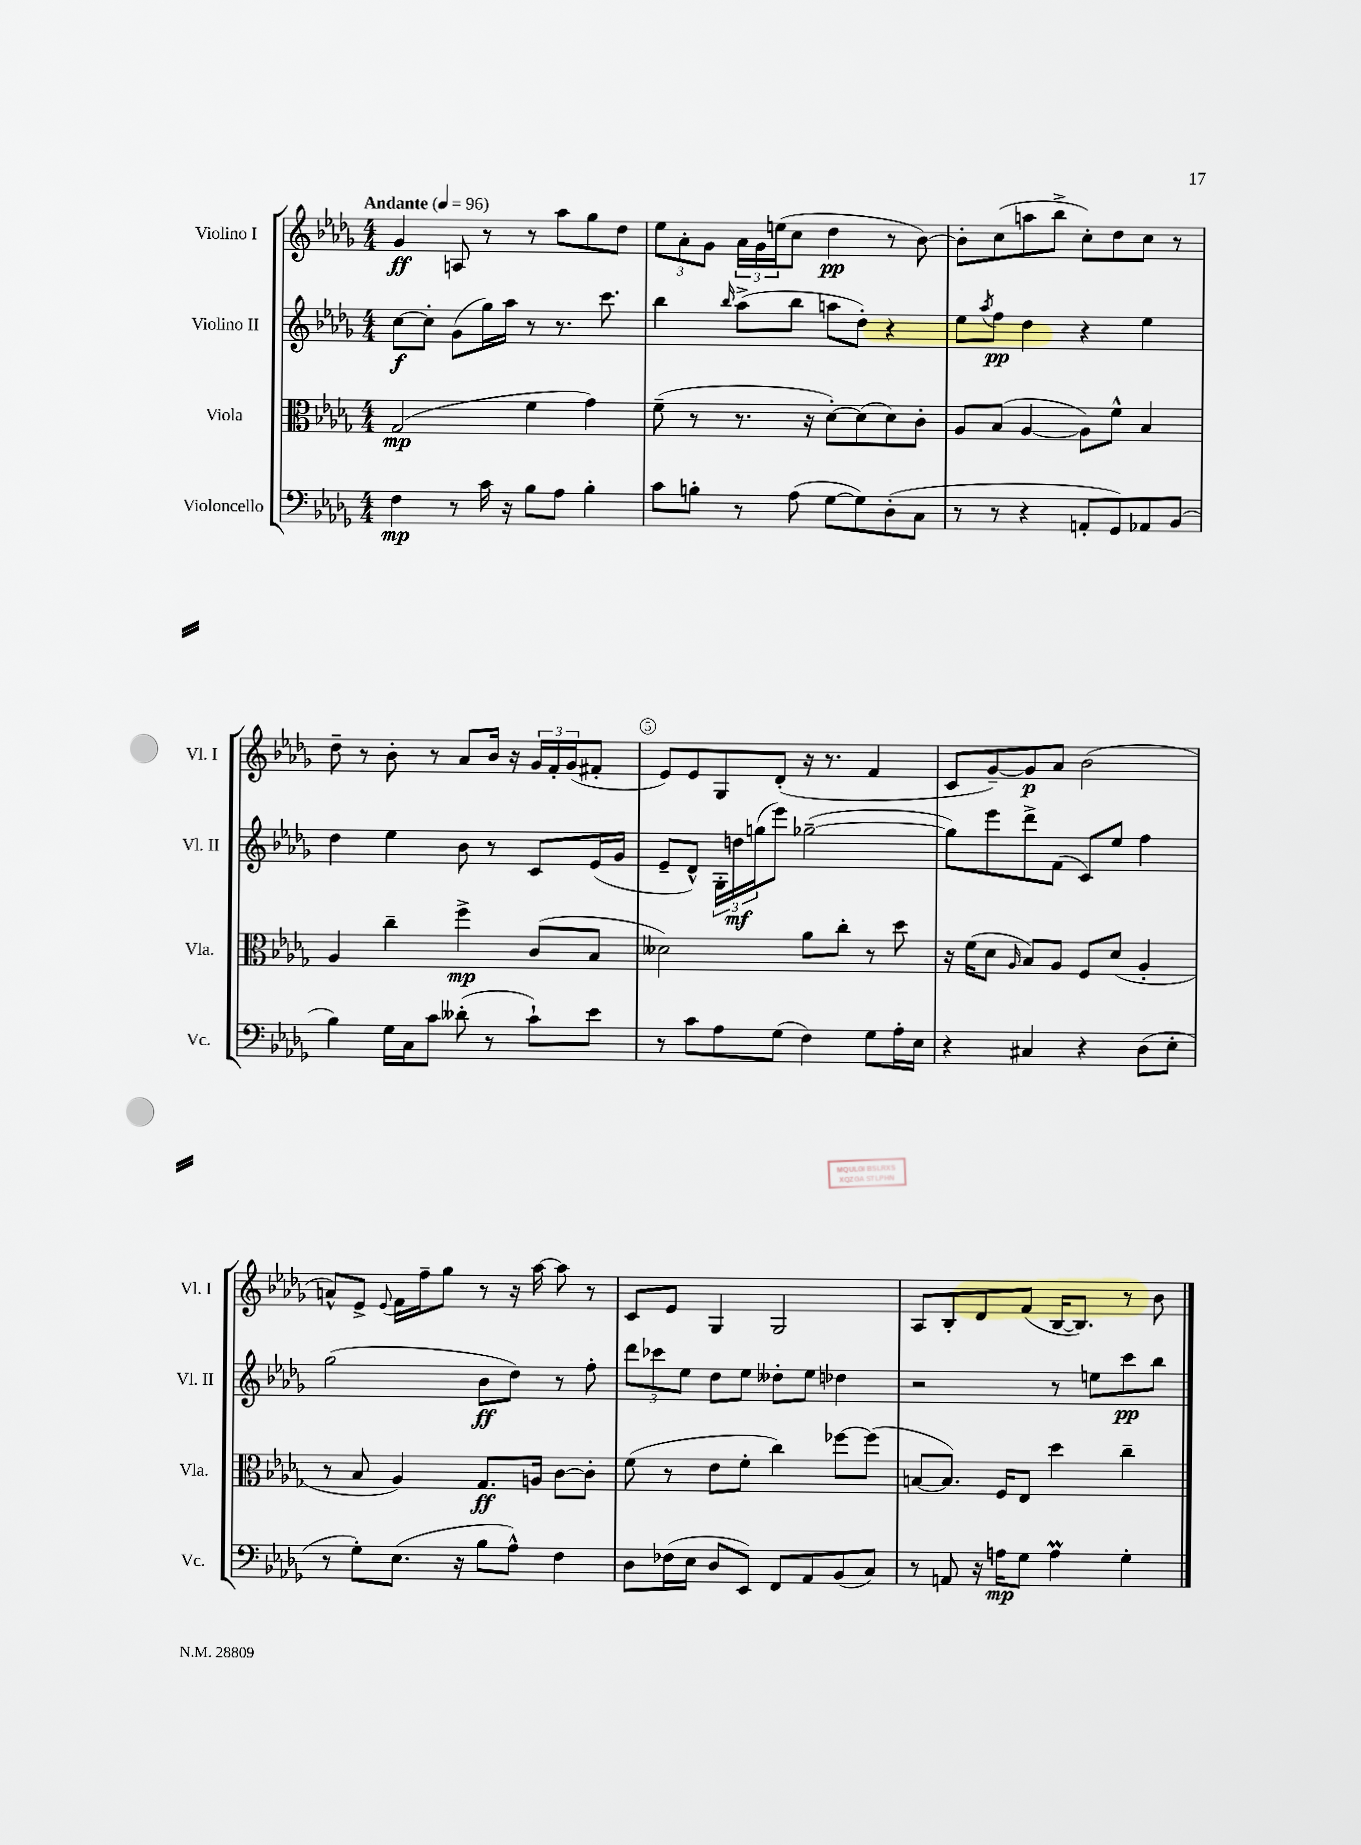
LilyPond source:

<<
\new StaffGroup <<
\new Staff = "s0" \with { instrumentName = "Violino I" shortInstrumentName = "Vl. I" } {
    \clef treble \key des \major \numericTimeSignature \time 4/4 \tempo "Andante" 4 = 96
    ges'4\ff a8 r8 r8 aes''8 ges''8 des''8 |
    \tuplet 3/2 { ees''8 aes'8-. ges'8 } \tuplet 3/2 { aes'16 ges'16 e''16( } c''8 des''4\pp r8 bes'8~) |
    bes'8-. c''8( a''8 bes''8-> c''8-.) des''8 c''8 r8 |
    des''8-- r8 bes'8-. r8 aes'8 bes'16 r16 \tuplet 3/2 { ges'16 f'16-. ges'16( } fis'8-. |
    ees'8) ees'8 ges8 des'8-.( r16 r8. f'4 |
    c'8 ges'8~--) ges'8\p aes'8 bes'2( |
    a'8-^) ees'8-> \appoggiatura { ees'8 } f'16 f''16-- ges''8 r8 r16 aes''16~ aes''8 r8 |
    c'8 ees'8 ges4 ges2 |
    aes8 bes8-. des'8 f'8( bes16~ bes8.) r8 bes'8 \bar "|." |
}
\new Staff = "s1" \with { instrumentName = "Violino II" shortInstrumentName = "Vl. II" } {
    \clef treble \key des \major \numericTimeSignature \time 4/4
    c''8~\f c''8-. ges'8( ges''16) aes''16 r8 r8. c'''8. |
    bes''4 \grace { bes''16 } aes''8->( bes''8 a''8 des''8-.) r4 |
    ees''8 \acciaccatura { aes''8 } f''8\pp des''4 r4 ees''4 |
    des''4 ees''4 bes'8 r8 c'8 ees'16( ges'16 |
    ees'8-- des'8-^) \tuplet 3/2 { ges16-. d''16\mf g''16( } ees'''8) ges''2~--( |
    ges''8) ees'''8 des'''8-> f'8( c'8) ees''8 f''4 |
    ges''2( bes'8\ff des''8) r8 f''8-. |
    \tuplet 3/2 { des'''8 ces'''8 ees''8 } des''8 ees''8 deses''8-. ees''8 des''4 |
    r2 r8 e''8 c'''8\pp bes''8 \bar "|." |
}
\new Staff = "s2" \with { instrumentName = "Viola" shortInstrumentName = "Vla." } {
    \clef alto \key des \major \numericTimeSignature \time 4/4
    ges2\mp( f'4 ges'4) |
    f'8--( r8 r8. r16 des'8~-.) des'8( des'8) c'8-. |
    aes8 bes8( aes4~ aes8) f'8-^ bes4 |
    aes4 c''4-- f''4->\mp c'8( bes8 |
    deses'2) aes'8 c''8-. r8 des''8 |
    r16 f'16( des'8 \grace { aes16 } bes8) aes8 f8 des'8( aes4-. |
    r8 bes8 aes4) ges8.\ff a16 c'8~ c'8-. |
    f'8( r8 ees'8 f'8-. c''4) fes''8~ fes''8( |
    b8~ b8.) f16 ees8 des''4 c''4-- \bar "|." |
}
\new Staff = "s3" \with { instrumentName = "Violoncello" shortInstrumentName = "Vc." } {
    \clef bass \key des \major \numericTimeSignature \time 4/4
    f4\mp r8 c'16 r16 bes8 aes8 bes4-. |
    c'8 b8-. r8 aes8( ges8~ ges8) des8-.( c8 |
    r8 r8 r4 a,8-. ges,8) aes,8 bes,8( |
    bes4) ges16 c16 c'8 deses'8-.( r8 c'8-!) ees'8 |
    r8 c'8 aes8 ges8( f4) ges8 aes16-. ees16 |
    r4 cis4 r4 des8( ees8-. |
    r8 ges8-.) ees8.( r16 bes8 aes8-^) f4 |
    des8 fes16( ees16 des8 ees,8) f,8 aes,8 bes,8( c8) |
    r8 a,8 r16 a16\mp ges8 a4\prall ges4-. \bar "|." |
}
>>
>>
\layout { \context { \Score \override BarNumber.break-visibility = ##(#f #t #t) barNumberVisibility = #(every-nth-bar-number-visible 5) \override BarNumber.stencil = #(make-stencil-circler 0.1 0.3 ly:text-interface::print) } }
